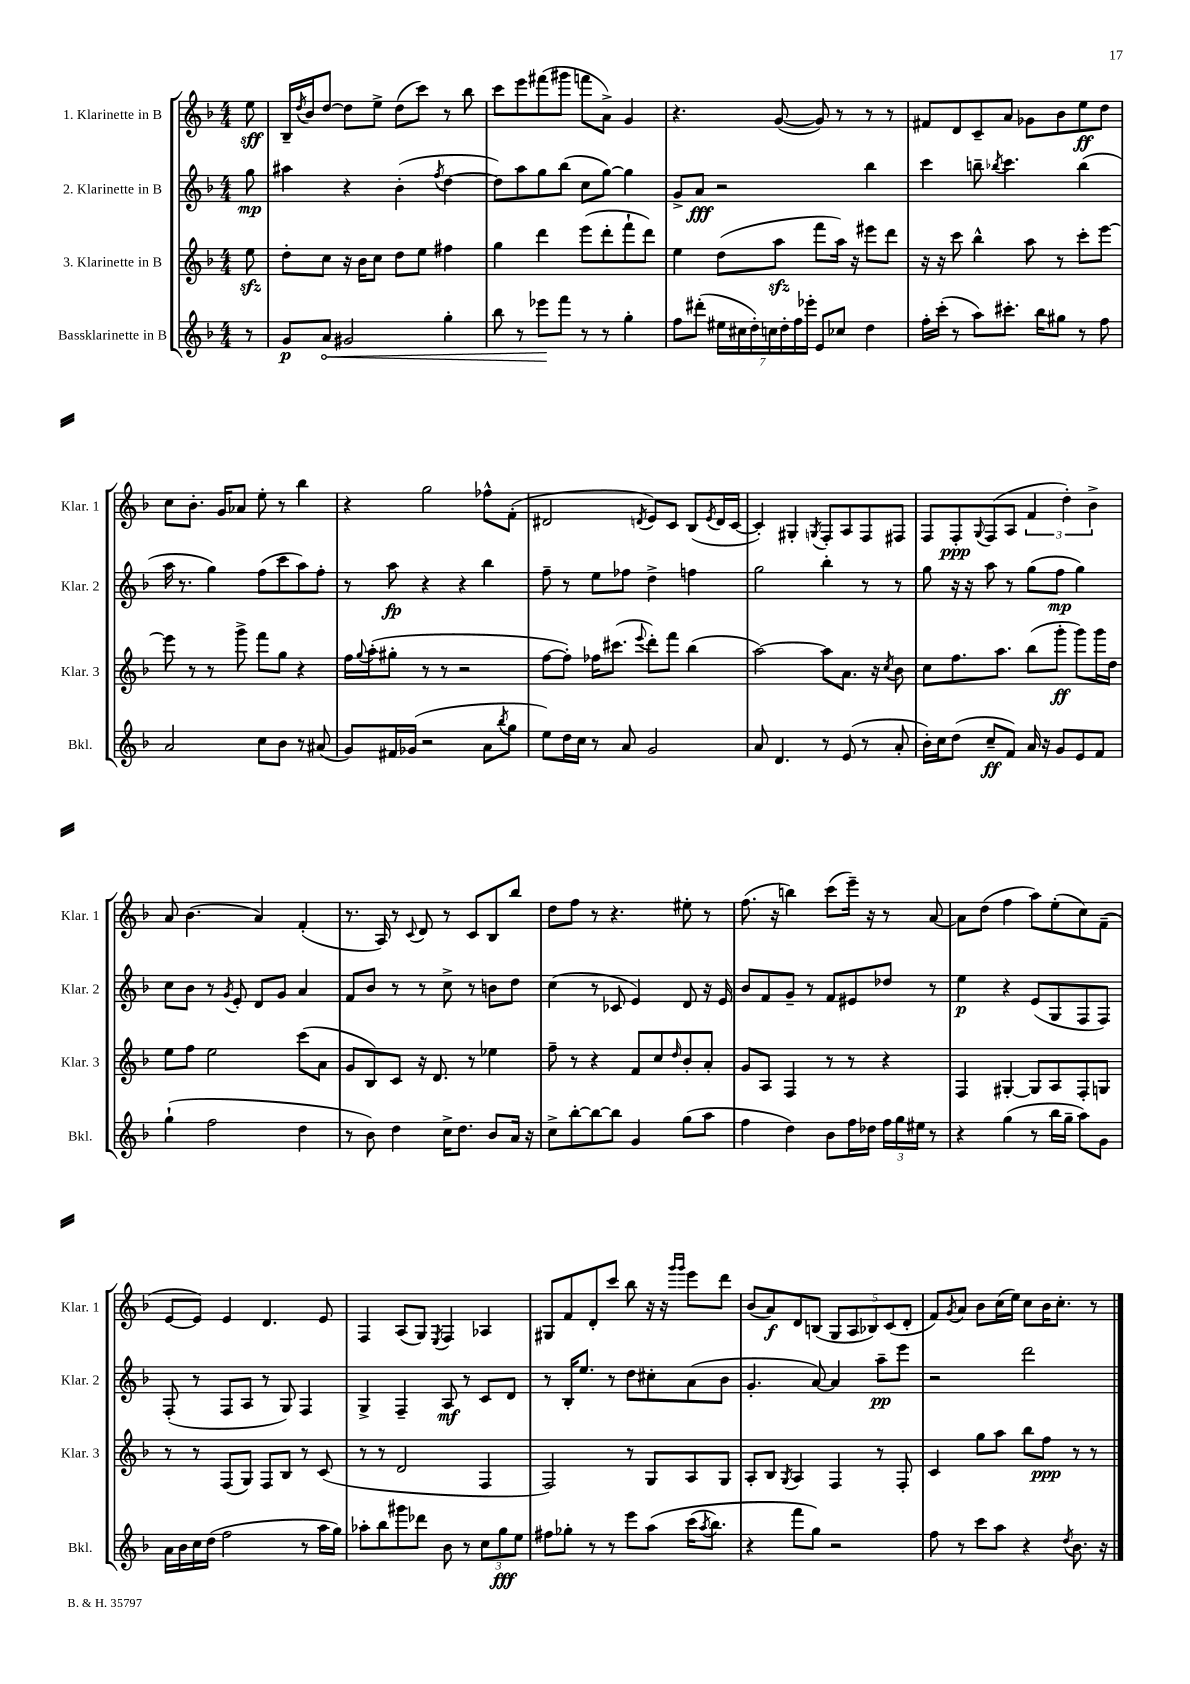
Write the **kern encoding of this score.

**kern	**dynam	**kern	**dynam	**kern	**dynam	**kern	**dynam
*part4	*part4	*part3	*part3	*part2	*part2	*part1	*part1
*staff4	*staff4	*staff3	*staff3	*staff2	*staff2	*staff1	*staff1
*I"Bassklarinette in B	*	*I"3. Klarinette in B	*	*I"2. Klarinette in B	*	*I"1. Klarinette in B	*
*I'Bkl.	*	*I'Klar. 3	*	*I'Klar. 2	*	*I'Klar. 1	*
*clefG2	*	*clefG2	*	*clefG2	*	*clefG2	*
*k[b-]	*	*k[b-]	*	*k[b-]	*	*k[b-]	*
*M4/4	*	*M4/4	*	*M4/4	*	*M4/4	*
=	=	=	=	=	=	=	=
8r	.	8eezz\	.	8gg\	mp	8ee\	sff
=1	=1	=1	=1	=1	=1	=1	=1
8g/L	p	8dd'\L	.	4aa#X\	.	16B-~/LL	.
.	.	.	.	.	.	8qdd/	.
.	.	.	.	.	.	16b-/J	.
!	!LO:HP:b	!	!	!	!	!	!
8a/J	<	8cc\J	.	.	.	[8dd/J	.
2g#X/	.	16r	.	4r	.	8dd\L]	.
.	.	16b-\KL	.	.	.	.	.
.	.	8cc\J	.	.	.	8ee^\J	.
.	.	8dd\L	.	(4b-'\	.	(8dd\L	.
.	.	8ee\J	.	.	.	8ccc\J)	.
.	.	.	.	8qff/	.	.	.
4gg'\	.	4ff#X\	.	[4dd\	.	8r	.
.	.	.	.	.	.	8bb-\	.
=2	=2	=2	=2	=2	=2	=2	=2
8bb-\	.	4gg\	.	8dd\L])	.	8ccc\L	.
8r	.	.	.	8aa\	.	8eee\	.
8eee-X\L	.	4ddd\	.	8gg\	.	(8fff#X\	.
8fff\J	[	.	.	(8bb-\J	.	8ggg#X\J	.
8r	.	(8eee\L	.	8cc\L	.	8fffn\L	.
8r	.	8ddd'\	.	[8gg\J)	.	8a^\J)	.
4gg'\	.	8fff`\	.	4gg\]	.	4g/	.
.	.	8ddd\J)	.	.	.	.	.
=3	=3	=3	=3	=3	=3	=3	=3
8ff\L	.	4ee\	.	8g^/L	.	4.r	.
(8ddd#X'\J	.	.	.	8a/J	fff	.	.
28ee#X\LL	.	(8dd\L	.	2r	.	.	.
28cc#X\	.	.	.	.	.	.	.
28dd'\)	.	.	.	.	.	.	.
28ccn\	.	.	.	.	.	.	.
.	.	8aazz\J	.	.	.	([8g/	.
28dd'\	.	.	.	.	.	.	.
28ff\	.	.	.	.	.	.	.
28eee-X'\JJ	.	.	.	.	.	.	.
8e/L	.	8fff\L	.	.	.	8g/])	.
8cc-X/J	.	16aa\Jk)	.	.	.	8r	.
.	.	16r	.	.	.	.	.
4dd\	.	8eee#X\L	.	4bb-\	.	8r	.
.	.	8ddd\J	.	.	.	8r	.
=4	=4	=4	=4	=4	=4	=4	=4
16ff'\LL	.	16r	.	4ccc\	.	8f#X/L	.
(16ccc'\JJ	.	16r	.	.	.	.	.
8r	.	8ccc\	.	.	.	8d/	.
8aa\L)	.	4bb-^^\	.	8bbn~\	.	8c~/	.
.	.	.	.	8qbb-X/	.	.	.
8.ccc#X'\J	.	.	.	4.ccc\	.	8a/J	.
.	.	8aa\	.	.	.	8g-X\L	.
16bb-\KL	.	.	.	.	.	.	.
8gg#X\J	.	8r	.	.	.	8b-\	.
8r	.	8ccc'\L	.	(4bb-\	.	8ee\	ff
8ff\	.	[8eee\J	.	.	.	8dd\J	.
!!LO:LB:g=z
=5	=5	=5	=5	=5	=5	=5	=5
2a/	.	8eee\]	.	16aa\	.	8cc\L	.
.	.	.	.	8.r	.	.	.
.	.	8r	.	.	.	8.b-'\J	.
.	.	8r	.	4gg\)	.	.	.
.	.	.	.	.	.	16g/KL	.
.	.	8ggg^\	.	.	.	8a-X/J	.
8cc\L	.	8fff\L	.	(8ff\L	.	8ee'\	.
8b-\J	.	8gg\J	.	8ccc\	.	8r	.
8r	.	4r	.	8aa\)	.	4bb-\	.
(8a#X/	.	.	.	8ff'\J	.	.	.
=6	=6	=6	=6	=6	=6	=6	=6
8g/L)	.	16ff\LL	.	8r	.	4r	.
.	.	8qqgg/	.	.	.	.	.
.	.	(16aa'\J	.	.	.	.	.
16f#X/L	.	8gg#X'\J	.	8aa\	fp	.	.
(16g-X/JJ	.	.	.	.	.	.	.
2r	.	8r	.	4r	.	2gg\	.
.	.	8r	.	.	.	.	.
.	.	2r	.	4r	.	.	.
8a\L	.	.	.	4bb-\	.	8ff-X^^\L	.
8qbb-/	.	.	.	.	.	.	.
8gg\J	.	.	.	.	.	(8f'\J	.
=7	=7	=7	=7	=7	=7	=7	=7
8ee\L)	.	[8ff\L	.	8ff~\	.	2d#X/	.
16dd\L	.	8ff'\J])	.	8r	.	.	.
16cc\JJ	.	.	.	.	.	.	.
8r	.	16ff-X\KL	.	8ee\L	.	.	.
.	.	(8.ccc#X\J	.	.	.	.	.
8a/	.	.	.	8ff-X\J	.	.	.
.	.	8qqeee/	.	.	.	8qdn/	.
2g/	.	8ddd'\L)	.	4dd^\	.	8e/L)	.
.	.	8fff\J	.	.	.	8c/J	.
.	.	(4bb-\	.	4ffn\	.	(8B-/L	.
.	.	.	.	.	.	8qe/	.
.	.	.	.	.	.	16d/L	.
.	.	.	.	.	.	[16c/JJ	.
=8	=8	=8	=8	=8	=8	=8	=8
8a/	.	[2aa\)	.	2gg\	.	4c'/])	.
4.d/	.	.	.	.	.	.	.
.	.	.	.	.	.	4G#X'/	.
.	.	.	.	.	.	8qGn/	.
8r	.	8aa\L]	.	4bb-'\	.	8F'/L	.
(8e/	.	8.a\J	.	.	.	8A/	.
8r	.	.	.	8r	.	8F/	.
.	.	16r	.	.	.	.	.
.	.	8qcc/	.	.	.	.	.
8a'/	.	8b-\	.	8r	.	8F#X/J	.
=9	=9	=9	=9	=9	=9	=9	=9
16b-'\LL)	.	8cc\L	.	8gg\	.	8F/L	.
16cc\J	.	.	.	.	.	.	.
(8dd\J	.	8.ff\	.	16r	.	8F'/	ppp
.	.	.	.	16r	.	.	.
.	.	.	.	.	.	8qqG/	.
8cc~/L	ff	.	.	8aa\	.	(8F/	.
.	.	8.aa\J	.	.	.	.	.
8f/J)	.	.	.	8r	.	8A/J	.
16a/	.	(8bb-\L	.	(8gg\L	.	6f/	.
16r	.	.	.	.	.	.	.
8g/L	.	8ggg'\J	ff	8ff\J	mp	.	.
.	.	.	.	.	.	6dd'\)	.
8e/	.	8ggg\L)	.	4gg\)	.	.	.
.	.	.	.	.	.	6b-^\	.
8f/J	.	16ggg\L	.	.	.	.	.
.	.	16dd\JJ	.	.	.	.	.
!!LO:LB:g=z
=10	=10	=10	=10	=10	=10	=10	=10
(4gg`\	.	8ee\L	.	8cc\L	.	8a/	.
.	.	8ff\J	.	8b-\J	.	(4.b-\	.
2ff\	.	2ee\	.	8r	.	.	.
.	.	.	.	8qg/	.	.	.
.	.	.	.	8e'/	.	.	.
.	.	.	.	8d/L	.	4a/)	.
.	.	.	.	8g/J	.	.	.
4dd\	.	(8ccc\L	.	4a/	.	(4f'/	.
.	.	8a\J	.	.	.	.	.
=11	=11	=11	=11	=11	=11	=11	=11
8r	.	8g/L	.	8f/L	.	8.r	.
8b-\)	.	8B-/)	.	8b-/J	.	.	.
.	.	.	.	.	.	16A/)	.
4dd\	.	8c/J	.	8r	.	8r	.
.	.	.	.	.	.	8qqc/	.
.	.	16r	.	8r	.	8d/	.
.	.	8.d/	.	.	.	.	.
16cc^\KL	.	.	.	8cc^\	.	8r	.
8.dd\J	.	.	.	.	.	.	.
.	.	8r	.	8r	.	8c/L	.
8b-/L	.	4ee-X\	.	8bn\L	.	8B-/	.
16a/Jk	.	.	.	8dd\J	.	8bb-/J	.
16r	.	.	.	.	.	.	.
=12	=12	=12	=12	=12	=12	=12	=12
8cc^\L	.	8ff~\	.	(4cc\	.	8dd\L	.
[8bb-'\	.	8r	.	.	.	8ff\J	.
8bb-\_	.	4r	.	8r	.	8r	.
8bb-\J]	.	.	.	8c-X/	.	4.r	.
4g/	.	8f/L	.	4e/)	.	.	.
.	.	8cc/	.	.	.	.	.
.	.	16qqdd/	.	.	.	.	.
(8gg\L	.	8b-'/	.	8d/	.	8ee#X'\	.
8aa\J	.	8a'/J	.	16r	.	8r	.
.	.	.	.	16e/	.	.	.
=13	=13	=13	=13	=13	=13	=13	=13
4ff\	.	8g/L	.	8b-/L	.	(8.ff\	.
.	.	8A/J	.	8f/	.	.	.
.	.	.	.	.	.	16r	.
4dd\)	.	4F/	.	8g~/J	.	4bbn\)	.
.	.	.	.	8r	.	.	.
8b-\L	.	8r	.	8f/L	.	(8ccc\L	.
16ff\L	.	8r	.	8e#X/	.	16eee~\Jk)	.
16dd-X\JJ	.	.	.	.	.	16r	.
24ff\LL	.	4r	.	8dd-X/J	.	8r	.
24gg\	.	.	.	.	.	.	.
24ee#X\JJ	.	.	.	.	.	.	.
8r	.	.	.	8r	.	[8a/	.
=14	=14	=14	=14	=14	=14	=14	=14
4r	.	4F/	.	4ee\	p	8a\L]	.
.	.	.	.	.	.	(8dd\J	.
(4gg\	.	[4G#X'/	.	4r	.	4ff\	.
8r	.	8G#/L]	.	(8e/L	.	8aa\L)	.
16bb-\LL	.	8A/	.	8G/	.	(8ee'\	.
16gg~\JJ	.	.	.	.	.	.	.
8aa\L)	.	8F'/	.	8F/	.	8cc\)	.
8g\J	.	8Gn/J	.	8F/J)	.	(8f~\J	.
!!LO:LB:g=z
=15	=15	=15	=15	=15	=15	=15	=15
16a\LL	.	8r	.	(8F'/	.	[8e/L	.
16b-\	.	.	.	.	.	.	.
16cc\	.	8r	.	8r	.	8e/J])	.
(16dd\JJ	.	.	.	.	.	.	.
2ff\	.	(8F/L	.	8F/L	.	4e/	.
.	.	8G/J)	.	8A/J	.	.	.
.	.	8F/L	.	8r	.	4.d/	.
.	.	8B-/J	.	8G/)	.	.	.
8r	.	8r	.	4F/	.	.	.
16aa\LL	.	(8c/	.	.	.	8e/	.
16gg\JJ)	.	.	.	.	.	.	.
=16	=16	=16	=16	=16	=16	=16	=16
8aa-X'\L	.	8r	.	4G^/	.	4F/	.
8bb-\	.	8r	.	.	.	.	.
8ggg#X\	.	2d/	.	4F~/	.	(8A/L	.
8ddd-X\J	.	.	.	.	.	8G/J)	.
.	.	.	.	.	.	8qE/	.
8b-\	.	.	.	8A/	mf	4F/	.
8r	.	.	.	8r	.	.	.
12cc\L	.	4F/	.	8c/L	.	4A-X/	.
12gg\	fff	.	.	.	.	.	.
.	.	.	.	8d/J	.	.	.
12ee\J	.	.	.	.	.	.	.
=17	=17	=17	=17	=17	=17	=17	=17
8ff#X\L	.	2F/)	.	8r	.	8G#X/L	.
8gg-X'\J	.	.	.	16B-'/KL	.	8f/	.
.	.	.	.	8.ee/J	.	.	.
8r	.	.	.	.	.	8d'/	.
8r	.	.	.	8r	.	8ccc/J	.
8eee\L	.	8r	.	8dd\L	.	8bb-\	.
(8aa\J	.	8G/L	.	8cc#X'\	.	16r	.
.	.	.	.	.	.	16r	.
.	.	.	.	.	.	16qqggg/LL	.
.	.	.	.	.	.	16qqggg/JJ	.
(16ccc\KL	.	8A/	.	(8a\	.	8eee\L	.
8qaa/	.	.	.	.	.	.	.
8.bb-\J)	.	.	.	.	.	.	.
.	.	8G/J	.	8b-\J	.	8ddd\J	.
=18	=18	=18	=18	=18	=18	=18	=18
4r	.	8A'/L	.	4.g'/	.	(8b-/L	.
.	.	8B-/J	.	.	.	8a/)	f
.	.	8qG/	.	.	.	.	.
8fff\L	.	4A/	.	.	.	8d/	.
8gg\J)	.	.	.	[8a/)	.	(8Bn/J	.
2r	.	4F/	.	4a/]	.	10G/L	.
.	.	.	.	.	.	10A/	.
.	.	.	.	.	.	10B-X/)	.
.	.	8r	.	8aa~\L	pp	.	.
.	.	.	.	.	.	(10c/	.
.	.	8F'/	.	8eee\J	.	.	.
.	.	.	.	.	.	10d'/J	.
=19	=19	=19	=19	=19	=19	=19	=19
8ff\	.	4c/	.	2r	.	8f/L)	.
.	.	.	.	.	.	8qg/	.
8r	.	.	.	.	.	8a/J	.
8ccc\L	.	8gg\L	.	.	.	8b-\L	.
8aa\J	.	8aa\J	.	.	.	(16cc\L	.
.	.	.	.	.	.	16ee\JJ)	.
4r	.	8bb-\L	.	2ddd\	.	8cc\L	.
.	.	8ff\J	ppp	.	.	16b-\K	.
.	.	.	.	.	.	8.cc'\J	.
8qdd/	.	.	.	.	.	.	.
8.b-\	.	8r	.	.	.	.	.
.	.	8r	.	.	.	8r	.
16r	.	.	.	.	.	.	.
==	==	==	==	==	==	==	==
*-	*-	*-	*-	*-	*-	*-	*-
